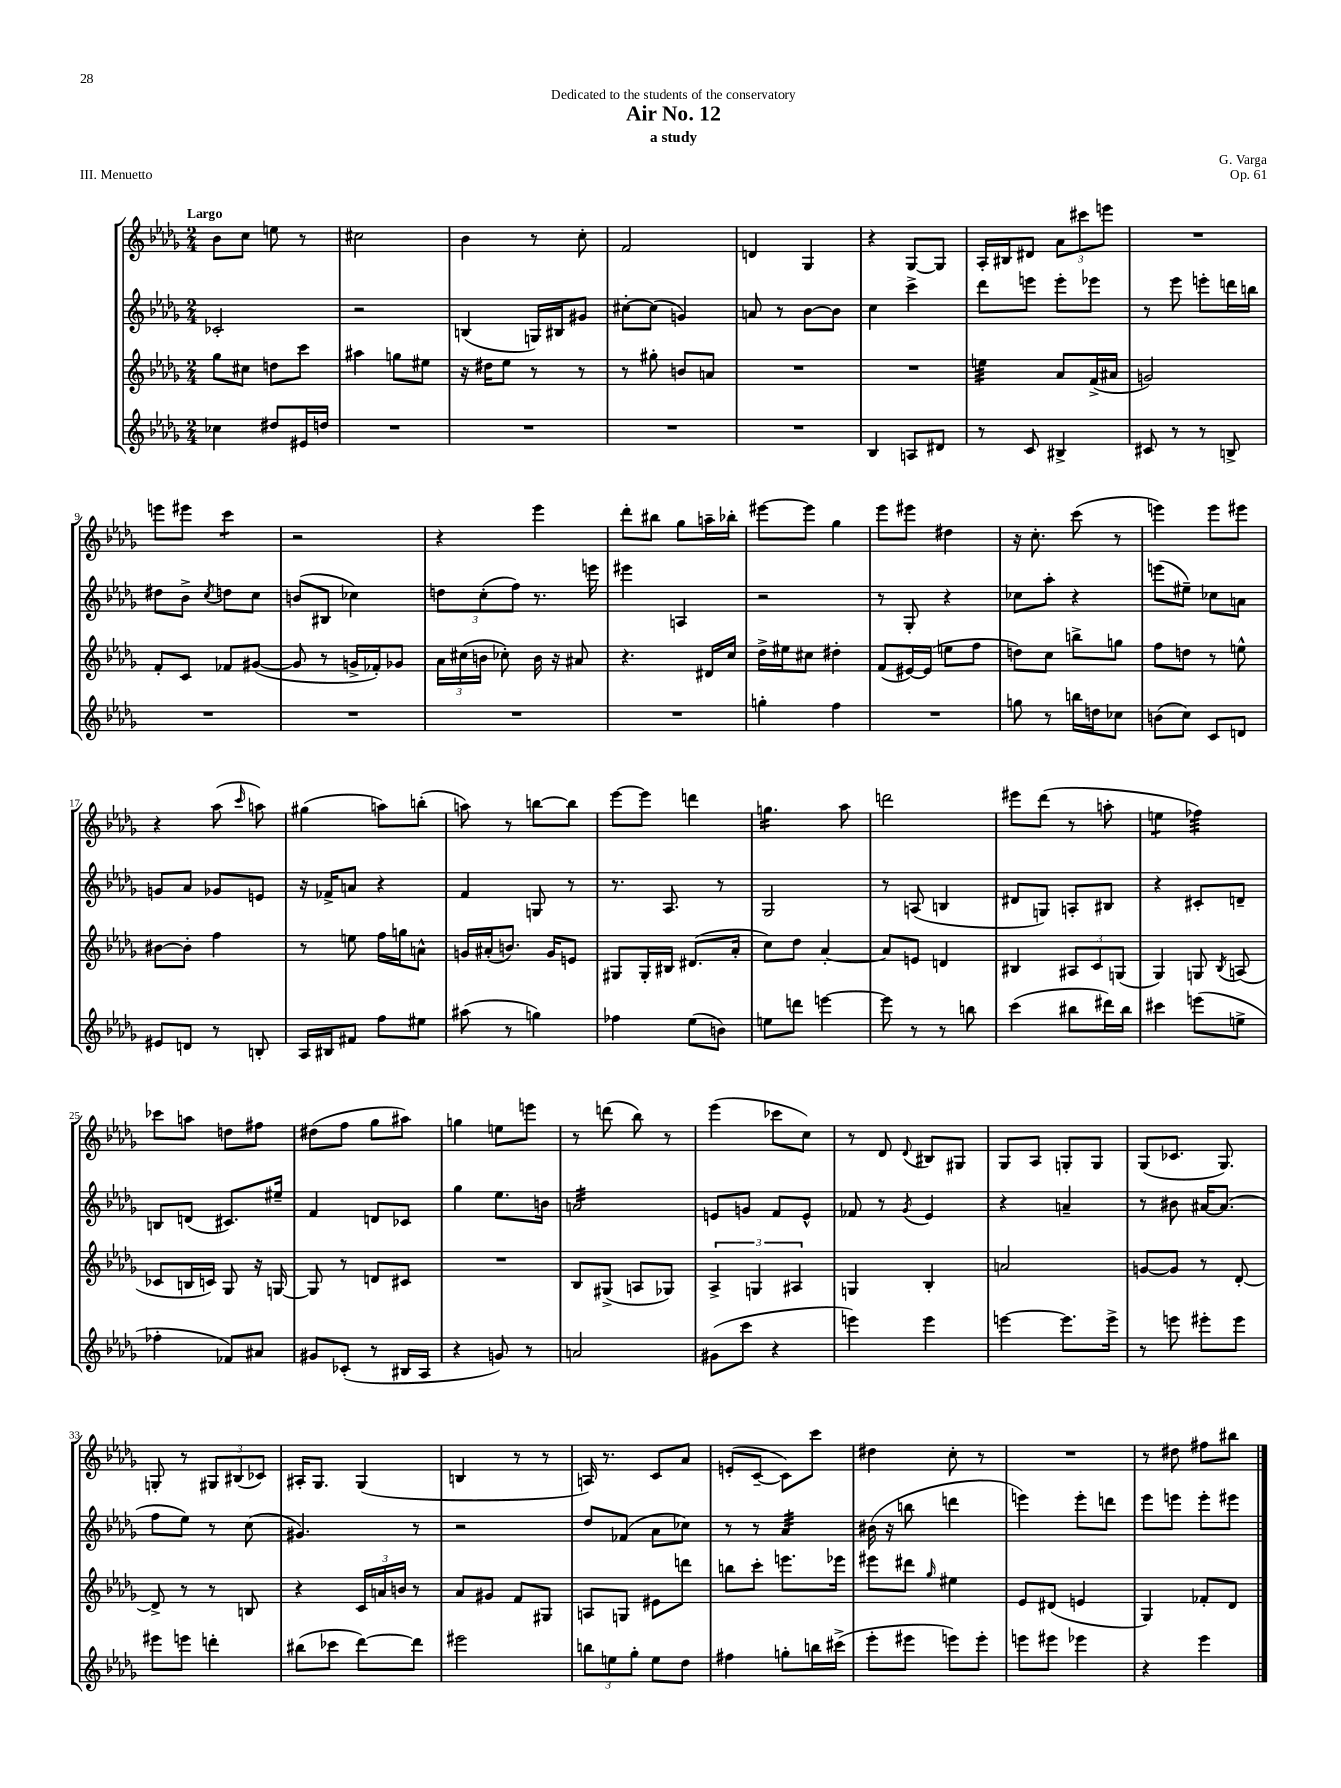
\header { title = "Air No. 12" composer = "G. Varga" subtitle = "a study" dedication = "Dedicated to the students of the conservatory" opus = "Op. 61" piece = "III. Menuetto" }
<<
\new StaffGroup <<
\new Staff = "s0" {
    \clef treble \key des \major \numericTimeSignature \time 2/4 \tempo "Largo"
    \autoBeamOff bes'8[ c''8] e''8 r8 |
    cis''2 |
    bes'4 r8 c''8-. |
    f'2 |
    d'4 ges4 |
    r4 ges8[~ ges8] |
    aes16[-. bis16 dis'8] \tuplet 3/2 { aes'8[ cis'''8 e'''8] } |
    R2 |
    e'''8[ eis'''8] c'''4:8 |
    r2 |
    r4 ees'''4 |
    des'''8[-. bis''8] ges''8[ a''16-- bes''16]-. |
    eis'''8[~ eis'''8] ges''4 |
    ees'''8[ eis'''8] dis''4 |
    r16 c''8.-. c'''8( r8 |
    e'''4) e'''8[ eis'''8] |
    r4 aes''8( \grace { c'''16 } a''8) |
    gis''4( a''8[) b''8]-.( |
    a''8) r8 b''8[~ b''8] |
    ees'''8[~ ees'''8] d'''4 |
    g''4.:16 aes''8 |
    d'''2 |
    eis'''8[ des'''8]( r8 a''8-. |
    e''4:8 fes''4:32) |
    ces'''8[ a''8] d''8[ fis''8] |
    dis''8[( f''8] ges''8[ ais''8]) |
    g''4 e''8[ e'''8] |
    r8 d'''8( bes''8) r8 |
    ees'''4( ces'''8[ c''8]) |
    r8 des'8 \appoggiatura { des'8 } bis8[ gis8] |
    ges8[ aes8] g8[-. g8] |
    ges8[( ces'8.] ges8.) |
    g8-. r8 \tuplet 3/2 { gis8[ bis8( ces'8]) } |
    ais16[-. ges8.] ges4( |
    b4 r8 r8 |
    a16) r8. c'8[ aes'8] |
    e'8[-.( c'8]~-- c'8[) c'''8] |
    dis''4 c''8-. r8 |
    R2 |
    r8 dis''8 fis''8[ bis''8] \bar "|." |
}
\new Staff = "s1" {
    \clef treble \key des \major \numericTimeSignature \time 2/4
    \autoBeamOff ces'2-. |
    r2 |
    b4( g16[) bis16 gis'8] |
    cis''8[~-. cis''8]( g'4) |
    a'8 r8 bes'8[~ bes'8] |
    c''4 c'''4-> |
    des'''8[ e'''8] e'''8[-. ees'''8] |
    r8 ees'''8 e'''8[-. d'''16 b''16] |
    dis''8[ bes'8]-> \acciaccatura { c''8 } d''8[ c''8] |
    b'8[( bis8] ces''4) |
    \tuplet 3/2 { d''8[ c''8-.( f''8]) } r8. e'''16 |
    eis'''4 a4 |
    r2 |
    r8 ges8-. r4 |
    ces''8[ aes''8]-. r4 |
    e'''8[( eis''8]--) ces''8[ a'8] |
    g'8[ aes'8] ges'8[ e'8] |
    r16 fes'16[-> a'8] r4 |
    f'4 g8 r8 |
    r8. aes8. r8 |
    ges2 |
    r8 a8( b4 |
    dis'8[ g8]) a8[-. bis8] |
    r4 cis'8[-. d'8]-- |
    b8[ d'8]( cis'8.[) eis''16]-- |
    f'4 d'8[ ces'8] |
    ges''4 ees''8.[ b'16] |
    a'2:32 |
    e'8[ g'8] f'8[ e'8]-^ |
    fes'8 r8 \acciaccatura { ges'8 } ees'4 |
    r4 a'4-- |
    r8 bis'8 ais'16[~ ais'8.]( |
    f''8[ ees''8]) r8 c''8( |
    gis'4.) r8 |
    r2 |
    des''8[ fes'8]( aes'8[ ces''8]) |
    r8 r8 aes'4:32 |
    bis'16( r16 b''8 d'''4 |
    e'''4) e'''8[-. d'''8] |
    ees'''8[ e'''8] e'''8[-. eis'''8] \bar "|." |
}
\new Staff = "s2" {
    \clef treble \key des \major \numericTimeSignature \time 2/4
    \autoBeamOff ges''8[ cis''8] d''8[ c'''8] |
    ais''4 g''8[ eis''8] |
    r16 dis''16[ ees''8] r8 r8 |
    r8 gis''8-. b'8[ a'8] |
    R2 |
    R2 |
    e''4:32 aes'8[ f'16->( ais'16] |
    g'2) |
    f'8[-. c'8] fes'8[ gis'8]~( |
    gis'8 r8 g'16[-> fes'16-.) ges'8] |
    \tuplet 3/2 { aes'16[ cis''16( b'16] } ces''8-.) b'16 r16 ais'8 |
    r4. dis'16[ c''16] |
    des''16[-> eis''16 cis''8] dis''4-. |
    f'8[( eis'16~) eis'16]( e''8[ f''8] |
    d''8[) c''8] b''8[-> g''8] |
    f''8[ d''8] r8 e''8-^ |
    bis'8[~ bis'8]-. f''4 |
    r8 e''8 f''16[ g''16 a'8]-^ |
    g'16[ ais'16-.( b'8.]) g'16[ e'8] |
    gis8[ gis16-. bis16] dis'8.[( aes'16]-. |
    c''8[) des''8] aes'4~-. |
    aes'8[ e'8] d'4 |
    bis4 \tuplet 3/2 { ais8[ c'8 g8]( } |
    ges4) g8 \acciaccatura { bes8 } a8( |
    ces'8[ b16 c'16]) ges8 r16 g16~ |
    g8 r8 d'8[ cis'8] |
    R2 |
    bes8[ gis8]->( a8[ ges8]) |
    \tuplet 3/2 { aes4-> g4 ais4 } |
    g4 bes4-. |
    a'2 |
    g'8[~ g'8] r8 des'8~-. |
    des'8-> r8 r8 b8 |
    r4 \tuplet 3/2 { c'16[ a'16 b'16] } r8 |
    aes'8[ gis'8] f'8[ gis8] |
    a8[ g8] eis'8[ d'''8] |
    b''8[ c'''8]-. e'''8.[ ees'''16] |
    eis'''8[ dis'''8] \grace { ges''16 } eis''4 |
    ees'8[ dis'8]( e'4 |
    ges4) fes'8[-. des'8] \bar "|." |
}
\new Staff = "s3" {
    \clef treble \key des \major \numericTimeSignature \time 2/4
    \autoBeamOff ces''4 dis''8[ eis'16 d''16] |
    R2 |
    R2 |
    R2 |
    R2 |
    bes4 a8[ dis'8] |
    r8 c'8 bis4-> |
    cis'8 r8 r8 b8-> |
    R2 |
    R2 |
    R2 |
    R2 |
    g''4-. f''4 |
    R2 |
    g''8 r8 b''16[ d''16 ces''8] |
    b'8[( c''8]) c'8[ d'8] |
    eis'8[ d'8] r8 b8-. |
    aes16[ bis16 fis'8] f''8[ eis''8] |
    ais''8( r8 g''4) |
    fes''4 ees''8[( b'8]) |
    e''8[ d'''8] e'''4~ |
    e'''8 r8 r8 b''8 |
    c'''4( bis''8[ dis'''16) bis''16] |
    cis'''4 e'''8[( e''8]-> |
    fes''4-. fes'8[) ais'8] |
    gis'8[ ces'8]-.( r8 bis16[ aes16] |
    r4 g'8) r8 |
    a'2 |
    gis'8[( c'''8] r4 |
    e'''4) e'''4 |
    e'''4~ e'''8.[ e'''16]-> |
    r8 e'''8 eis'''8[-. eis'''8] |
    eis'''8[ e'''8] d'''4-. |
    bis''8[( ces'''8] des'''8[~) des'''8] |
    eis'''2 |
    \tuplet 3/2 { b''8[ e''8 ges''8]-. } e''8[ des''8] |
    fis''4 g''8[-. b''16 cis'''16]->( |
    ees'''8[-. eis'''8] e'''8[) e'''8]-. |
    e'''8[ eis'''8] ees'''4 |
    r4 ees'''4 \bar "|." |
}
>>
>>
